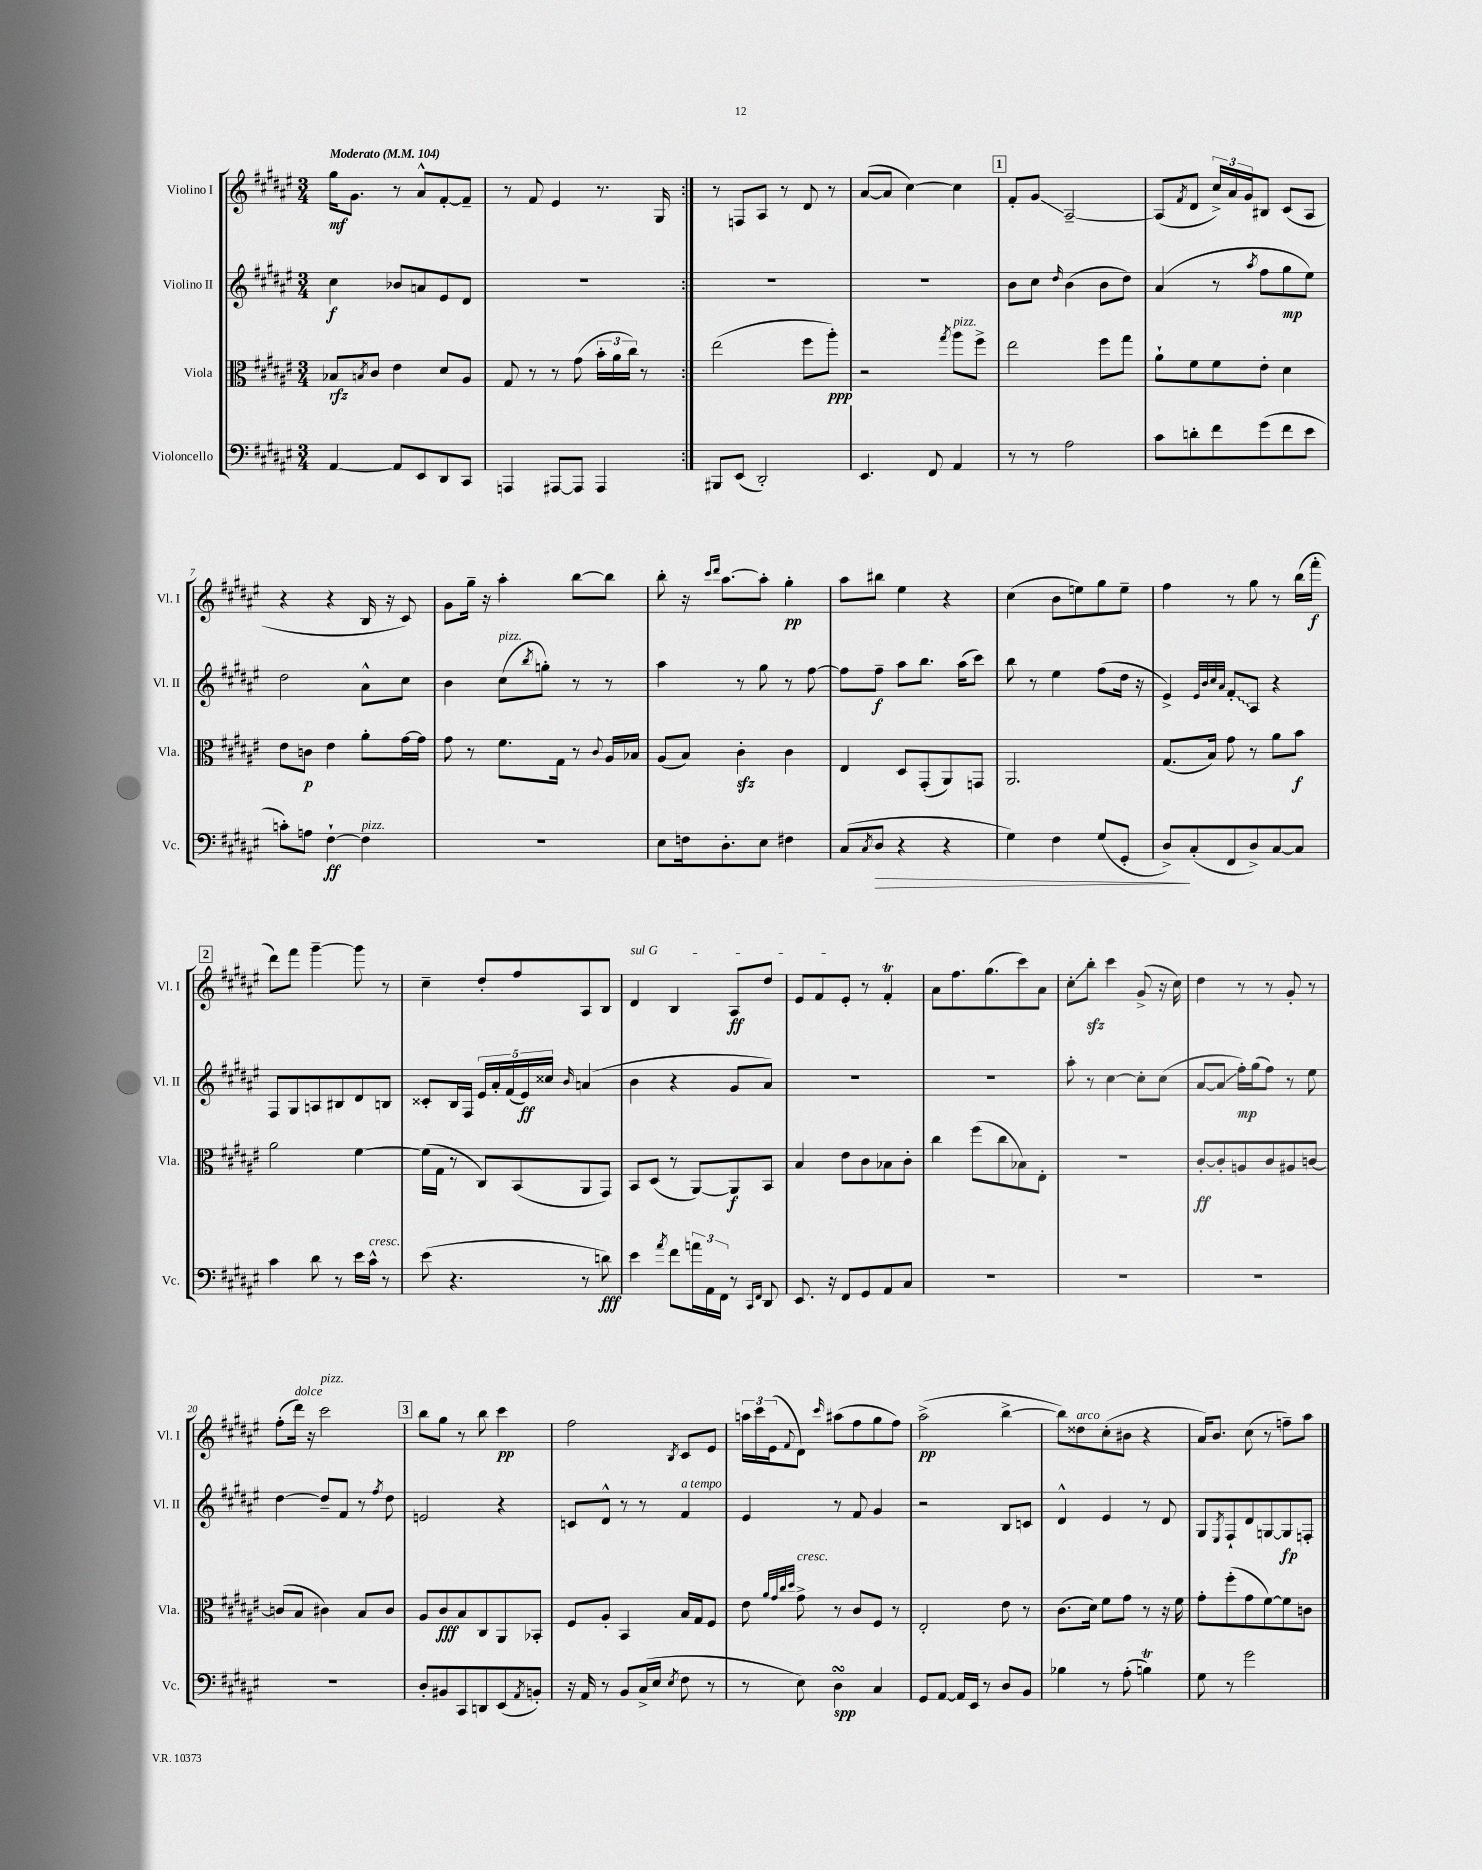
<<
\new StaffGroup <<
\new Staff = "s0" \with { instrumentName = "Violino I" shortInstrumentName = "Vl. I" } {
    \clef treble \key fis \major \numericTimeSignature \time 3/4 \tempo "Moderato" 4 = 104
    \repeat volta 2 { gis''16\mf gis'8. r8 ais'8-^ fis'8~-. fis'8-- |
    r8 fis'8 eis'4 r8. gis16 | }
    r8 f8 ais8 r8 dis'8 r8 |
    ais'8~( ais'8 cis''4~) cis''4 |
    \mark \markup { \box "1" } fis'8-. gis'8\glissando ais2~-- |
    ais8( \acciaccatura { fis'8 } dis'8 \tuplet 3/2 { cis''16->) ais'16 gis'16 } bis8 cis'8( ais8 |
    r4 r4 b16 r16 cis'8) |
    gis'8 gis''16-- r16 ais''4-. b''8~ b''8 |
    b''8-. r16 \grace { cis'''16 dis'''16 } ais''8.~ ais''8-. gis''4-.\pp |
    ais''8 bis''8 eis''4 r4 |
    cis''4( b'8 e''8) gis''8 e''8-- |
    fis''4 r8 gis''8 r8 b''16( fis'''16-.\f |
    \mark \markup { \box "2" } dis'''8) fis'''8 gis'''4~-- gis'''8 r8 |
    cis''4-- dis''8-. fis''8 ais8 b8 |
    \once \override TextSpanner.bound-details.left.text = \markup { \italic "sul G" } dis'4\startTextSpan b4 ais8\ff dis''8 |
    eis'8 fis'8 eis'8-.\stopTextSpan r8 fis'4-.\trill |
    ais'8 fis''8. gis''8.( cis'''8) ais'8 |
    cis''8-.\glissando b''8-.\sfz cis'''4 gis'8->( r16 cis''16) |
    dis''4 r8 r8 gis'8-. r8 |
    fis''8-.( dis'''16^\markup { \italic "dolce" }) r16 cis'''2^\markup { \italic "pizz." } |
    \mark \markup { \box "3" } b''8 gis''8 r8 b''8 cis'''4\pp |
    fis''2 \acciaccatura { b8 } cis'8 eis'8 |
    \tuplet 3/2 { a''16 cis'''16 eis'16( } \appoggiatura { fis'8 } dis'8) \grace { cis'''16 } ais''8( fis''8 gis''8 fis''8) |
    ais''2->\pp( b''4~-> |
    b''8) disis''8^\markup { \italic "arco" } cis''8-.( bis'8 r4 |
    ais'16) b'8. cis''8( r8 f''8--) ais''8 \bar "|." |
}
\new Staff = "s1" \with { instrumentName = "Violino II" shortInstrumentName = "Vl. II" } {
    \clef treble \key fis \major \numericTimeSignature \time 3/4
    \repeat volta 2 { cis''4\f bes'8 a'8 eis'8 dis'8 |
    R2. | }
    R2. |
    R2. |
    \mark \markup { \box "1" } b'8 cis''8 \grace { dis''16 } b'4( b'8 dis''8) |
    ais'4( r8 \acciaccatura { ais''8 } fis''8 gis''8\mp eis''8) |
    dis''2 ais'8-^ cis''8 |
    b'4 cis''8^\markup { \italic "pizz." }( \acciaccatura { b''8 } g''8-.) r8 r8 |
    ais''4 r8 gis''8 r8 fis''8~ |
    fis''8 fis''8--\f ais''8 b''8. ais''16( cis'''8) |
    b''8 r8 eis''4 fis''8( dis''16 r16 |
    eis'4->) \grace { eis'32 b'32 cis''32 ais'32 } \once \override Glissando.style = #'zigzag fis'8-.\glissando ais8 r4 |
    \mark \markup { \box "2" } fis8 gis8 a8 bis8 dis'8 b8 |
    cisis'8-. b16 fis16 \tuplet 5/4 { eis'16 ais'16-. fis'16( eis'16\ff) cisis''16 } \grace { b'16 } a'4( |
    b'4 r4 gis'8 ais'8) |
    R2. |
    R2. |
    ais''8-. r8 cis''4~ cis''8-. cis''8( |
    ais'8~ ais'8\glissando fis''16-.\mp) gis''16( fis''8) r8 eis''8 |
    dis''4~ dis''8-- fis'8 r8 \acciaccatura { fis''8 } dis''8 |
    \mark \markup { \box "3" } e'2 r4 |
    c'8 dis'8-^ r8 r8 fis'4^\markup { \italic "a tempo" } |
    eis'4 r8 fis'8 gis'4 |
    r2 b8 c'8 |
    dis'4-^ eis'4 r8 dis'8 |
    gis8 \acciaccatura { eis8 } fis8-! dis'8 g8~ g8\fp f8-. \bar "|." |
}
\new Staff = "s2" \with { instrumentName = "Viola" shortInstrumentName = "Vla." } {
    \clef alto \key fis \major \numericTimeSignature \time 3/4
    \repeat volta 2 { bes8\rfz \acciaccatura { b8 } cis'8 eis'4 dis'8 ais8 |
    gis8 r8 r8 gis'8( \tuplet 3/2 { b'16-. ais'16 cis''16) } r8 | }
    eis''2( fis''8 ais''8-.\ppp) |
    r2 \acciaccatura { gis''8 } ais''8^\markup { \italic "pizz." } fis''8-> |
    \mark \markup { \box "1" } eis''2 fis''8 gis''8 |
    ais'8-! fis'8 fis'8 eis'8-. dis'4 |
    eis'8 c'8\p eis'4 ais'8-. gis'16~ gis'16 |
    gis'8 r8 fis'8. gis16 r8 \appoggiatura { cis'8 } ais16 bes16 |
    ais8( b8) cis'4-.\sfz cis'4 |
    eis4 dis8 gis,8-.( ais,8) g,8 |
    ais,2. |
    gis8.( b16) gis'8 r8 ais'8 b'8\f |
    \mark \markup { \box "2" } ais'2 fis'4~ |
    fis'16( gis16 r8 cis8) b,8( ais,8 gis,8) |
    b,8 dis8( r8 ais,8~) ais,8\f b,8 |
    b4 eis'8 cis'8 bes8 cis'8-. |
    cis''4 fis''8( cis''8 bes8) eis8-. |
    R2. |
    cis'8~-.\ff cis'8-. a8 cis'8 ais8 c'8~ |
    c'8( b8 cis'4) b8 cis'8 |
    \mark \markup { \box "3" } ais8 cis'8\fff b8 cis8 ais,8 bes,8-. |
    fis8 ais8-. b,4 b16 gis16 fis8 |
    eis'8 \grace { ais'32 gis'32 cis''32 dis''32 } gis'8->^\markup { \italic "cresc." } r8 cis'8 fis8 r8 |
    eis2-. eis'8 r8 |
    cis'8.( dis'16) fis'8 gis'8 r8 r16 fis'16 |
    gis'8-. fis''8-.( gis'8 fis'8~) fis'8 c'8 \bar "|." |
}
\new Staff = "s3" \with { instrumentName = "Violoncello" shortInstrumentName = "Vc." } {
    \clef bass \key fis \major \numericTimeSignature \time 3/4
    \repeat volta 2 { ais,4~ ais,8 eis,8 dis,8 cis,8 |
    a,,4 ais,,8~ ais,,8 ais,,4 | }
    bis,,8 eis,8( dis,2-.) |
    eis,4. fis,8 ais,4 |
    \mark \markup { \box "1" } r8 r8 ais2 |
    cis'8 d'8-. fis'8 gis'8( fis'8 eis'8 |
    c'8-.) a8 fis4~-!\ff fis4^\markup { \italic "pizz." } |
    R2. |
    eis8 f16 dis8.-. eis8 fis4 |
    cis8( \acciaccatura { cis8 } dis8\> r4 r4 |
    gis4) fis4 gis8( gis,8-. |
    dis8->\!) cis8-.( fis,8 dis8->) cis8~ cis8 |
    \mark \markup { \box "2" } cis'4 dis'8 r8 eis'16 cis'16-^^\markup { \italic "cresc." } r8 |
    eis'8( r4. r8 d'8\fff) |
    eis'4 \acciaccatura { ais'8 } fis'8 \tuplet 3/2 { a'16 ais,16 fis,16 } r8 \grace { cis,16 fis,16 } dis,8 |
    eis,8. r16 fis,8 gis,8 ais,8 cis8 |
    R2. |
    R2. |
    R2. |
    R2. |
    \mark \markup { \box "3" } dis8-. bis,8 cis,8 d,8 eis,8( \acciaccatura { ais,8 } b,8-.) |
    r16 ais,16 r8 b,8 cis16->( eis16 \acciaccatura { eis8 } fis8 r8 |
    r8 eis8) dis4\turn\spp cis4 |
    gis,8 ais,8~ ais,16 eis,16 r8 dis8 b,8 |
    bes4 r8 ais8-.( b4\trill) |
    gis8 r8 gis'2 \bar "|." |
}
>>
>>
